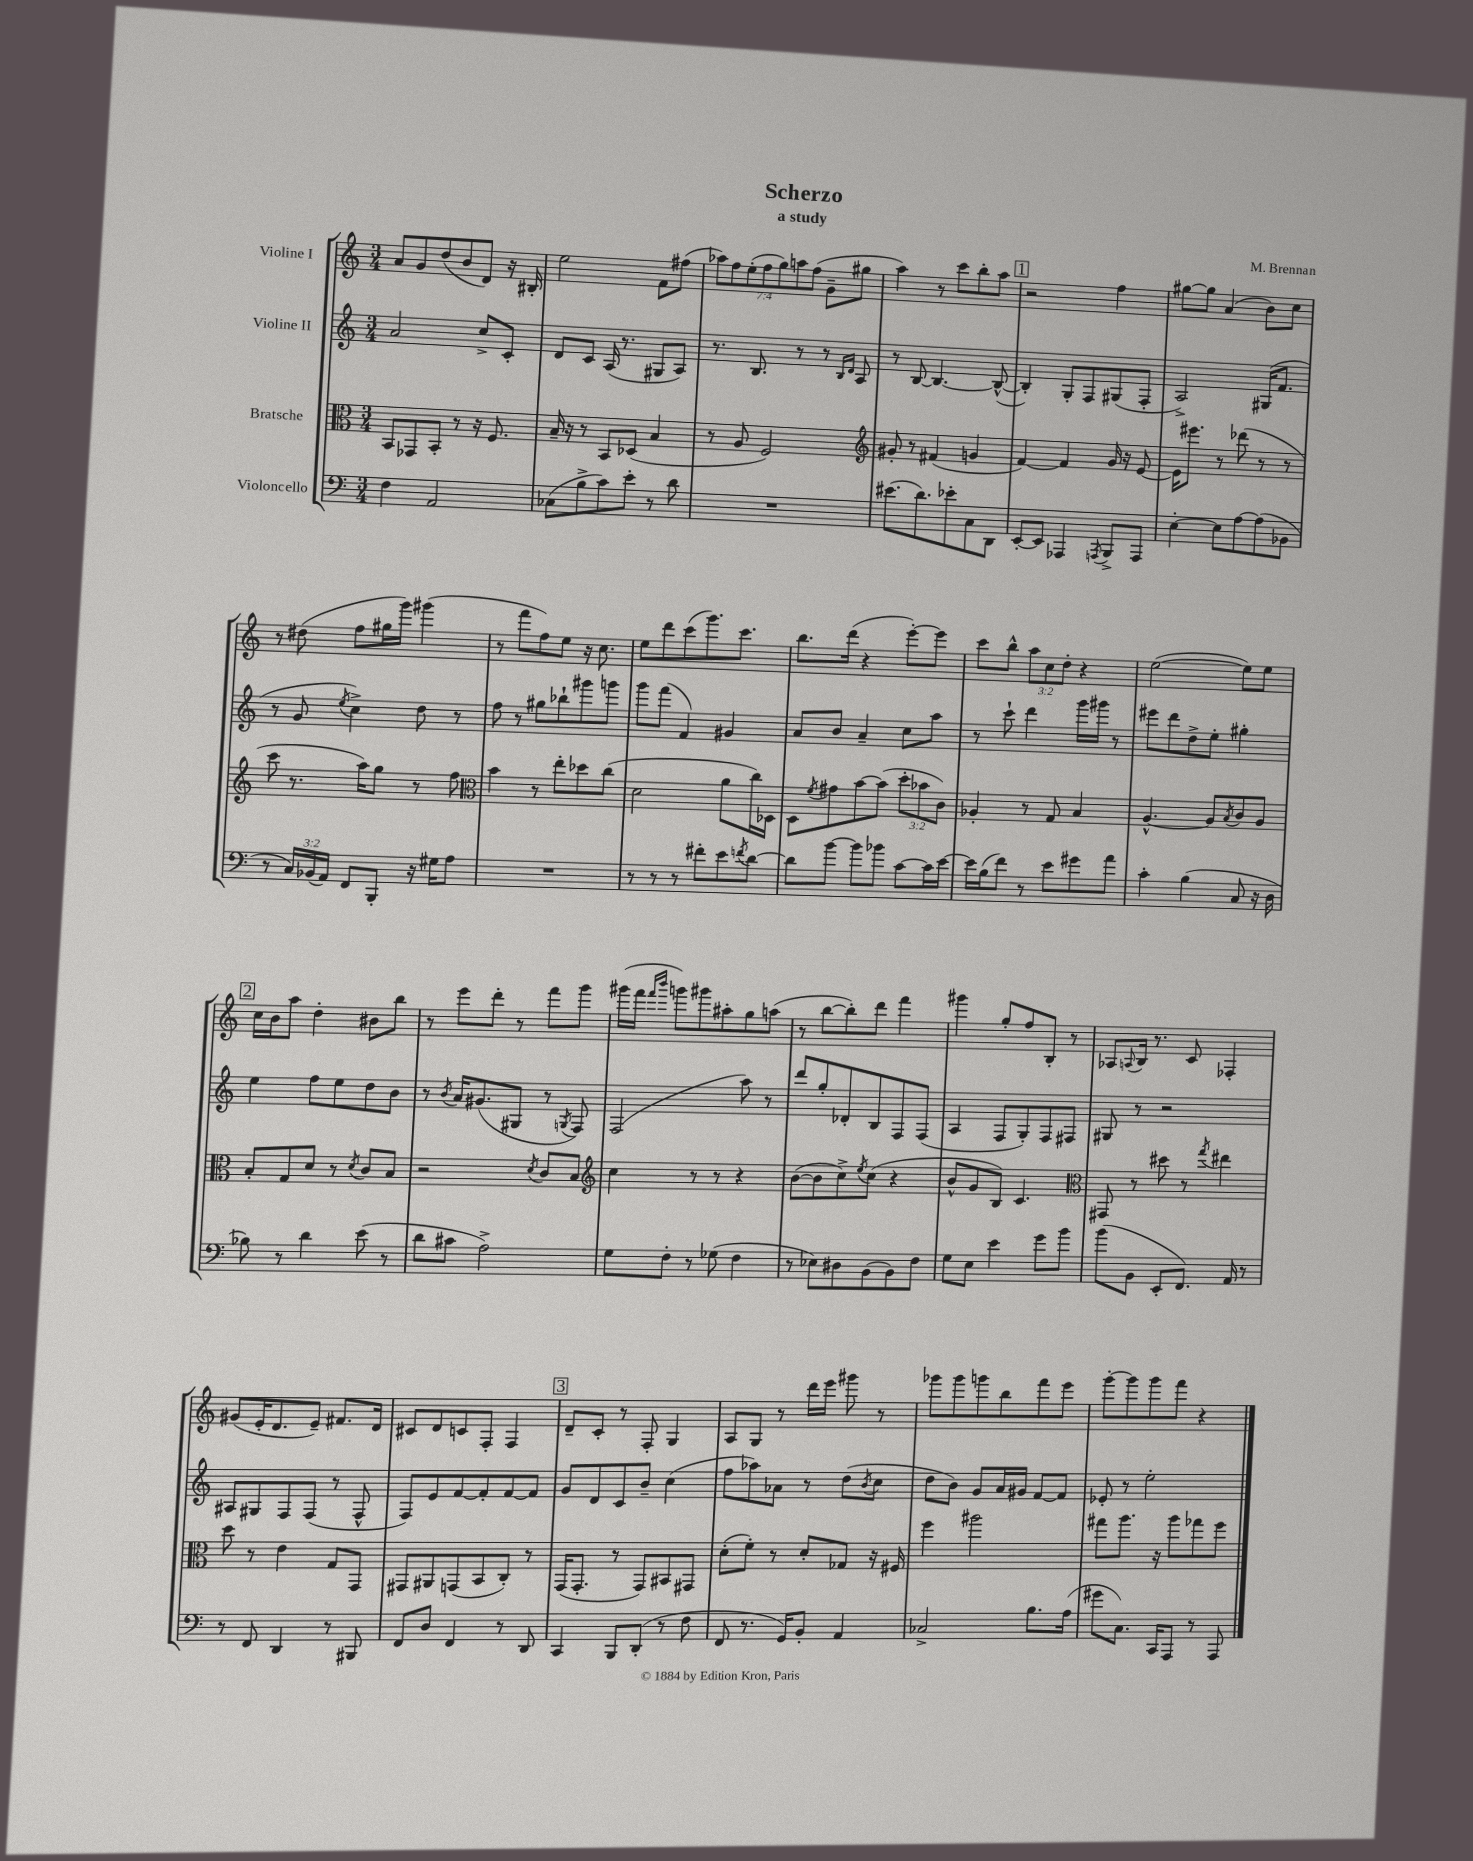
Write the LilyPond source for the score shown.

\header { title = "Scherzo" composer = "M. Brennan" subtitle = "a study" }
<<
\new StaffGroup <<
\new Staff = "s0" \with { instrumentName = "Violine I" } {
    \clef treble \key c \major \numericTimeSignature \time 3/4 \override Staff.TupletNumber.text = #tuplet-number::calc-fraction-text
    a'8 g'8 d''8( b'8 d'8) r16 bis16-. |
    e''2 f'8 fis''8( |
    \tuplet 7/4 { aes''8) f''8 e''8-.( f''8 g''8) a''8 f''8( } g'8-- gis''8 |
    a''4) r8 c'''8 b''8-. a''8 |
    \mark \markup { \box "1" } r2 f''4 |
    gis''8~ gis''8 a'4( b'8) c''8 |
    r8 dis''8( f''8 gis''16 g'''16) gis'''4( |
    r8 f'''8 f''8) e''8 r16 c''8. |
    e''8 d'''8 c'''8( g'''8.) c'''8. |
    b''8. d'''16( r4 e'''8~-.) e'''8 |
    c'''8 b''8-^ \tuplet 3/2 { a''8 c''8 d''8-. } r4 |
    e''2~( e''8) e''8 |
    \mark \markup { \box "2" } c''16 b'16 a''8 d''4-. bis'8 b''8 |
    r8 e'''8 d'''8-. r8 f'''8 g'''8 |
    gis'''16( f'''16 \grace { f'''16 b'''16 } g'''8) gis'''8 ais''8-. g''8 a''8( |
    r8 b''8~ b''8-.) d'''8 f'''4 |
    gis'''4 g''8-. f''8 b8-. r8 |
    aes8 \appoggiatura { a8 } b16 r8. c'8 fes4-. |
    gis'8( e'16-. d'8. e'8--) fis'8. d'16 |
    cis'8 d'8 c'8 f8-. f4 |
    \mark \markup { \box "3" } d'8-- c'8-. r8 f8-. g4 |
    a8 g8 r8 d'''16 e'''16 gis'''8 r8 |
    ges'''8 ges'''8 g'''8 b''8 f'''8 e'''8 |
    g'''8~-. g'''8 g'''8 f'''8 r4 \bar "|." |
}
\new Staff = "s1" \with { instrumentName = "Violine II" } {
    \clef treble \key c \major \numericTimeSignature \time 3/4
    a'2 c''8-> c'8-. |
    d'8 c'8 a16( r8. gis8 a8) |
    r8. b8. r8 r8 \grace { b16 d'16 } a8 |
    r8 b8~ b4.~ b8~-^( |
    \mark \markup { \box "1" } b4-.) g8-. f8 gis8( f8-. |
    a2->) gis16( f'8. |
    r8 g'8 \acciaccatura { e''8 } c''4->) d''8 r8 |
    f''8 r8 gis''8 bes''8-! gis'''8 g'''8 |
    g'''8 f'''8( f'4) gis'4 |
    a'8 b'8 a'4-- c''8 a''8 |
    r8 c'''8-! d'''4 g'''16 gis'''16 r8 |
    eis'''8 d'''8 d''8-> e''8-. gis''4-. |
    \mark \markup { \box "2" } e''4 f''8 e''8 d''8 b'8 |
    r8 \acciaccatura { b'8 } a'16 gis'8.( gis8 r8 \acciaccatura { g8 } f8) |
    f2( a''8) r8 |
    d'''8 g''8-. des'8-. b8 f8 f8( |
    a4 f8 g8-.) f8 fis8 |
    gis8 r8 r2 |
    ais8 gis8 f8 f8( r8 f8-^ |
    f8) e'8 f'8~ f'8-. f'8~ f'8 |
    \mark \markup { \box "3" } g'8 d'8 c'8 b'8-- c''4( |
    f''8 aes''8) aes'8 r8 d''8( \acciaccatura { b'8 } c''8 |
    d''8 b'8) g'8 a'16 gis'16 f'8~ f'8 |
    ees'8-. r8 e''2-. \bar "|." |
}
\new Staff = "s2" \with { instrumentName = "Bratsche" } {
    \clef alto \key c \major \numericTimeSignature \time 3/4 \override Staff.TupletNumber.text = #tuplet-number::calc-fraction-text
    b,8 ges,8 b,8-. r8 r16 f8. |
    b16-- r16 r8 b,8 des8( b4 |
    r8 a8 f2) |
    \clef treble gis'8-. r8 fis'4( g'4 |
    \mark \markup { \box "1" } f'4~) f'4 g'16 r16 e'8~ |
    e'16 eis'''8. r8 des'''8( r8 r8 |
    c'''8 r8. a''16) g''8 r8 f''8 |
    \clef alto b'4 r8 e''8-. des''8 c''8( |
    d'2 a'8 c''16) des16 |
    d8 \acciaccatura { f'8 } gis'8 b'8~ b'8( \tuplet 3/2 { d''8-. bes'8 c'8) } |
    aes4-. r8 g8 b4 |
    a4.~-^ a8 \acciaccatura { b8 } c'8 a8 |
    \mark \markup { \box "2" } b8-. g8 d'8 r8 \acciaccatura { d'8 } c'8 b8 |
    r2 \acciaccatura { d'8 } c'8 b8 |
    \clef treble c''4 r8 r8 r4 |
    b'8~( b'8 c''8->) \acciaccatura { e''8 } c''8( r4 |
    b'8-^ g'8 b8) c'4. |
    \clef alto gis,8 r8 dis''8 r8 \acciaccatura { g''8 } eis''4 |
    d''8 r8 e'4 g8 g,8 |
    gis,8 ais,8 g,8( b,8 c8-.) r8 |
    \mark \markup { \box "3" } g,16( g,8.-. r8 g,8) bis,8 gis,8 |
    d'8-.( f'8-.) r8 d'8-. ges8 r16 fis16 |
    f''4 ais''2 |
    gis''8 a''8. r16 a''8 ges''8 f''8 \bar "|." |
}
\new Staff = "s3" \with { instrumentName = "Violoncello" } {
    \clef bass \key c \major \numericTimeSignature \time 3/4 \override Staff.TupletNumber.text = #tuplet-number::calc-fraction-text
    f4 a,2 |
    ces8( b8-> c'8) e'8-. r8 d'8 |
    R2. |
    eis'8.( d'8.) ees'8-. c8 d,8 |
    \mark \markup { \box "1" } e,8~-. e,8 aes,,4 \acciaccatura { a,,8 } b,,8-> a,,8 |
    e4~-. e8 a8~ a8( bes,8 |
    r8 \tuplet 3/2 { c16) bes,16( a,16) } f,8 b,,8-. r16 gis16 a8 |
    R2. |
    r8 r8 r8 fis'8-. e'8 \acciaccatura { f'8 } d'8~ |
    d'8 b'8~ b'8 bes'8 c'8~ c'16 e'16~ |
    e'16 b16( f'8) r8 e'8 gis'8 a'8 |
    c'4-. b4( c8 r16 d16 |
    \mark \markup { \box "2" } bes8) r8 d'4 e'8( r8 |
    d'8 cis'8 a2->) |
    g8 f8-. r8 ges8( f4 |
    r8 ees8) dis8 b,8( b,8) f8 |
    g8 e8 e'4 g'8 b'8 |
    b'8( b,8 e,8-. f,8.) a,16 r8 |
    r8 f,8 d,4 r8 bis,,8 |
    f,8 d8 f,4 r8 d,8 |
    \mark \markup { \box "3" } c,4 b,,8 d,8-.( r8 f8 |
    f,8 r8. g,16) b,8-. a,4 |
    ces2-> b8. a16( |
    gis'8 c8.) c,16 a,,8 r8 a,,8 \bar "|." |
}
>>
>>
\layout { \context { \Score \remove "Bar_number_engraver" } }
